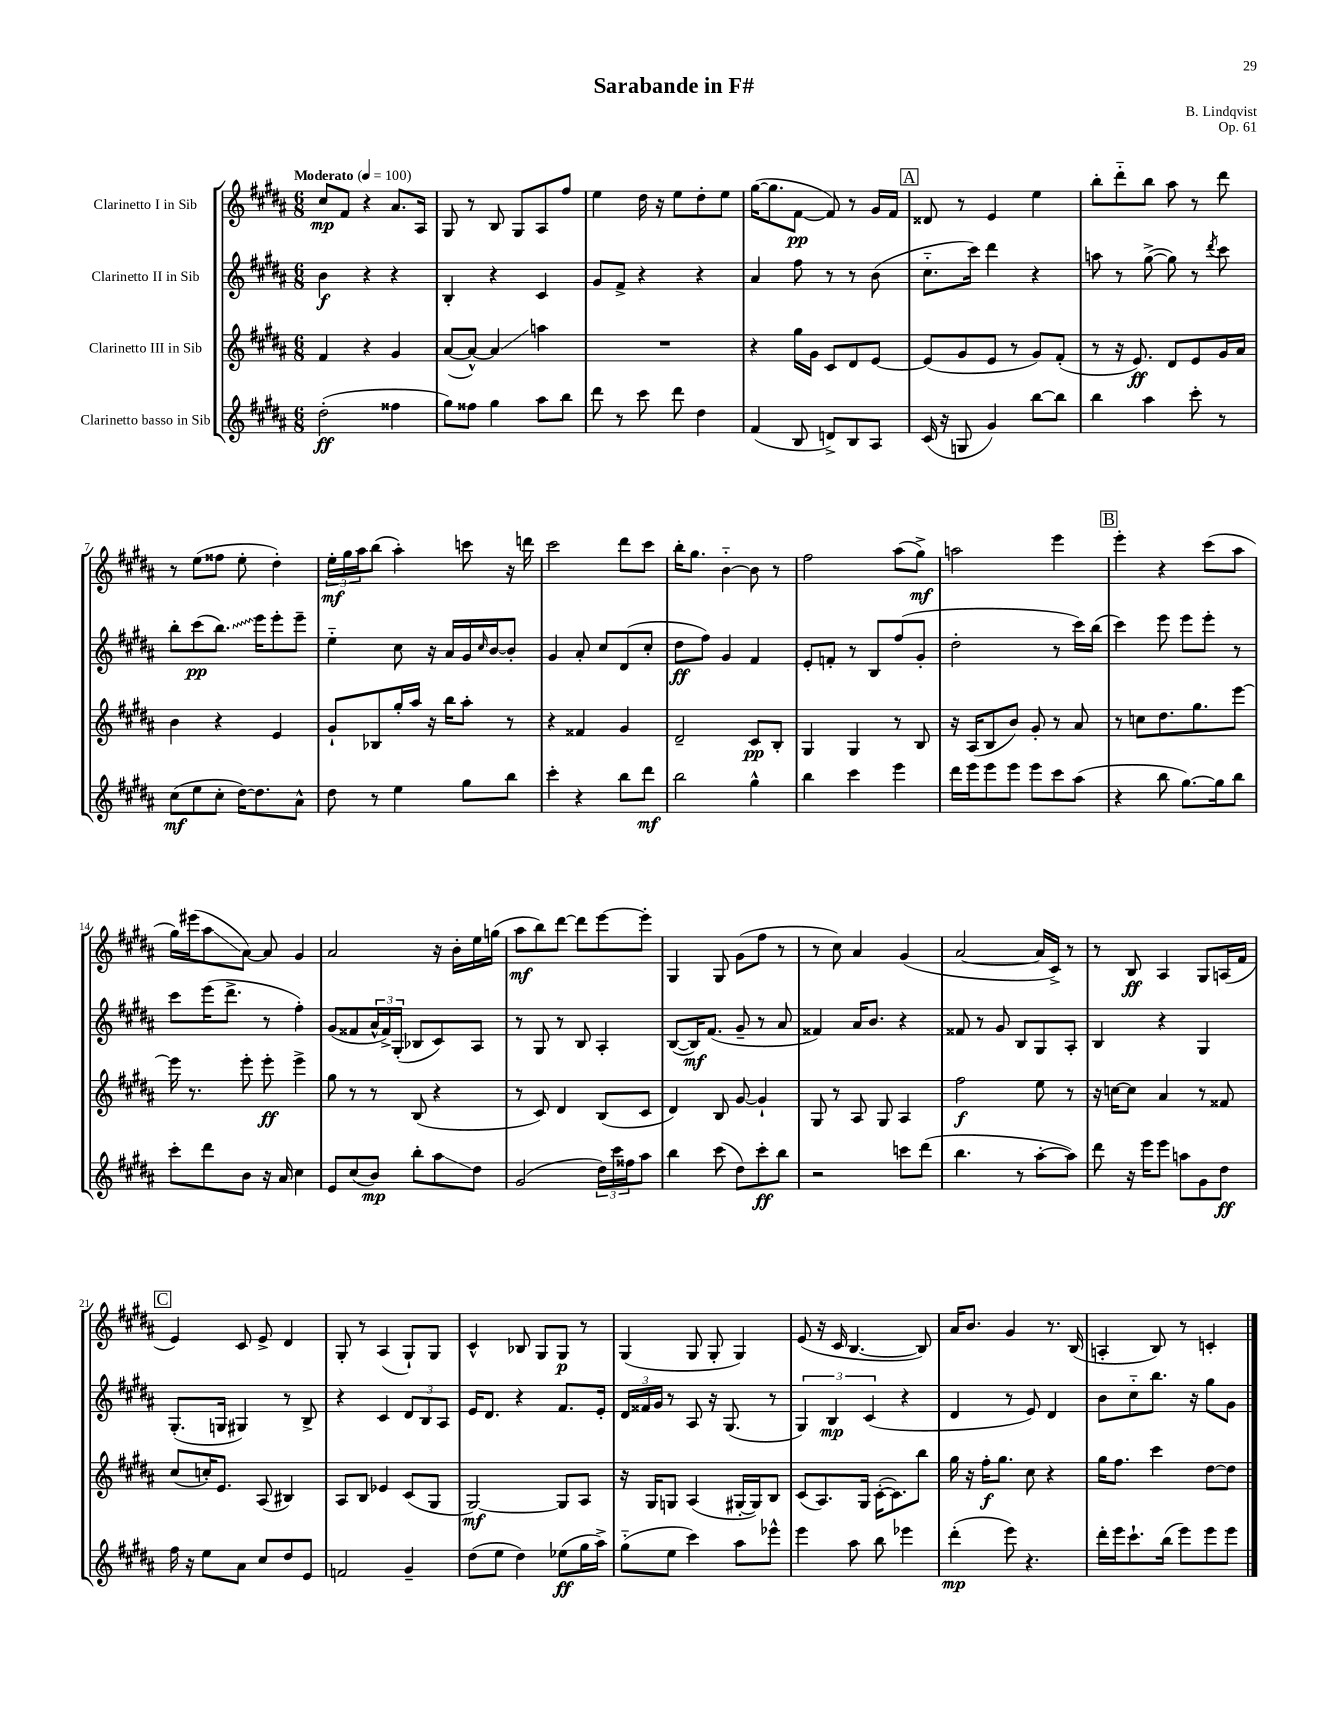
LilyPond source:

\header { title = "Sarabande in F#" composer = "B. Lindqvist" opus = "Op. 61" }
<<
\new StaffGroup <<
\new Staff = "s0" \with { instrumentName = "Clarinetto I in Sib" } {
    \clef treble \key b \major \numericTimeSignature \time 6/8 \tempo "Moderato" 4 = 100
    cis''8\mp fis'8 r4 ais'8. ais16 |
    gis8 r8 b8 gis8 ais8 fis''8 |
    e''4 dis''16 r16 e''8 dis''8-. e''8 |
    gis''16~( gis''8. fis'8~\pp fis'8) r8 gis'16 fis'16 |
    \mark \markup { \box "A" } disis'8 r8 e'4 e''4 |
    b''8-. dis'''8-_ b''8 ais''8 r8 dis'''8 |
    r8 e''8( fisis''8 e''8-. dis''4-.) |
    \tuplet 3/2 { e''16-.\mf gis''16 ais''16 } b''8( ais''4-.) c'''8 r16 d'''16 |
    cis'''2 dis'''8 cis'''8 |
    b''16-. gis''8. b'4~-_ b'8 r8 |
    fis''2 ais''8( gis''8->\mf) |
    a''2 e'''4 |
    \mark \markup { \box "B" } e'''4-. r4 cis'''8( ais''8 |
    gis''16) eis'''16( ais''8\glissando ais'8~) ais'8 gis'4 |
    ais'2 r16 b'16-. e''16 g''16( |
    ais''8\mf b''8) dis'''8~ dis'''8 e'''8~ e'''8-. |
    gis4 gis8 gis'8( fis''8 r8 |
    r8 cis''8) ais'4 gis'4( |
    ais'2~ ais'16 cis'16->) r8 |
    r8 b8\ff ais4 gis8 a16( fis'16 |
    \mark \markup { \box "C" } e'4) cis'8 e'8-> dis'4 |
    gis8-. r8 ais4( gis8-!) gis8 |
    cis'4-^ bes8 gis8 gis8\p r8 |
    gis4( gis8 gis8-. gis4) |
    e'8( r16 cis'16 b4.~ b8) |
    ais'16 b'8. gis'4 r8. b16( |
    a4-. b8) r8 c'4-. \bar "|." |
}
\new Staff = "s1" \with { instrumentName = "Clarinetto II in Sib" } {
    \clef treble \key b \major \numericTimeSignature \time 6/8
    b'4\f r4 r4 |
    b4-. r4 cis'4 |
    gis'8 fis'8-> r4 r4 |
    ais'4 fis''8 r8 r8 b'8( |
    \mark \markup { \box "A" } cis''8.-_ cis'''16) dis'''4 r4 |
    a''8 r8 gis''8~->( gis''8) r8 \acciaccatura { dis'''8 } cis'''8 |
    b''8-. cis'''8\pp( \once \override Glissando.style = #'zigzag b''8.\glissando) e'''16 e'''8-. e'''8-- |
    e''4-_ cis''8 r16 ais'16 gis'16 \grace { cis''16 } b'16~ b'8-. |
    gis'4 ais'8-. cis''8 dis'8( cis''8-. |
    dis''8\ff fis''8) gis'4 fis'4 |
    e'8-. f'8-. r8 b8 fis''8( gis'8-. |
    dis''2-. r8 cis'''16) b''16( |
    \mark \markup { \box "B" } cis'''4) e'''8 e'''8 e'''8-. r8 |
    cis'''8 e'''16( dis'''8.-> r8 fis''4-.) |
    gis'8( fisis'8 \tuplet 3/2 { ais'16-^ fisis'16->) gis16-.( } bes8 cis'8) ais8 |
    r8 gis8 r8 b8 ais4-. |
    b8~( b16\mf) fis'8.( gis'8-- r8 ais'8 |
    fisis'4) ais'16 b'8. r4 |
    fisis'8 r8 gis'8 b8 gis8 ais8-. |
    b4 r4 gis4 |
    \mark \markup { \box "C" } gis8.-.( g16 gis4) r8 b8-> |
    r4 cis'4 \tuplet 3/2 { dis'8 b8 ais8 } |
    e'16 dis'8. r4 fis'8. e'16-. |
    \tuplet 3/2 { dis'16 fisis'16 gis'16 } r8 ais8 r16 gis8.( r8 |
    \tuplet 3/2 { gis4) b4\mp cis'4( } r4 |
    dis'4 r8 e'8) dis'4 |
    b'8 cis''8-_ b''8. r16 gis''8 gis'8 \bar "|." |
}
\new Staff = "s2" \with { instrumentName = "Clarinetto III in Sib" } {
    \clef treble \key b \major \numericTimeSignature \time 6/8
    fis'4 r4 gis'4 |
    ais'8~( ais'8~-^) ais'4\glissando a''4 |
    R2. |
    r4 gis''16 gis'16 cis'8 dis'8 e'8~ |
    \mark \markup { \box "A" } e'8( gis'8 e'8 r8 gis'8) fis'8-.( |
    r8 r16 e'8.\ff) dis'8 e'8 gis'16 ais'16 |
    b'4 r4 e'4 |
    gis'8-! bes8 gis''16-. ais''16 r16 b''16 ais''8-. r8 |
    r4 fisis'4 gis'4 |
    dis'2-- cis'8\pp b8-. |
    gis4 gis4 r8 b8 |
    r16 ais16( b8 b'8) gis'8-. r8 ais'8 |
    \mark \markup { \box "B" } r8 c''8 dis''8. gis''8. e'''8~ |
    e'''16 r8. e'''8-. e'''8-.\ff e'''4-> |
    gis''8 r8 r8 b8( r4 |
    r8 cis'8) dis'4 b8( cis'8 |
    dis'4) b8 gis'8~ gis'4-! |
    gis8 r8 ais8 gis8 ais4 |
    fis''2\f e''8 r8 |
    r16 c''16~ c''8 ais'4 r8 fisis'8 |
    \mark \markup { \box "C" } cis''8( c''16-.) e'8. ais8( bis4) |
    ais8 b8 ees'4 cis'8( gis8 |
    gis2~\mf) gis8 ais8 |
    r16 gis16 g8 ais4( gis16~-. gis16) b8 |
    cis'8( ais8.) gis16 cis'16~-.( cis'8.) b''8 |
    gis''16 r16 fis''16-.\f gis''8. cis''8 r4 |
    gis''16 fis''8. cis'''4 dis''8~ dis''8 \bar "|." |
}
\new Staff = "s3" \with { instrumentName = "Clarinetto basso in Sib" } {
    \clef treble \key b \major \numericTimeSignature \time 6/8
    dis''2-.\ff( fisis''4 |
    gis''8) fisis''8 gis''4 ais''8 b''8 |
    dis'''8 r8 cis'''8 dis'''8 dis''4 |
    fis'4( b8 d'8->) b8 ais8 |
    \mark \markup { \box "A" } cis'16( r16 g8 gis'4) b''8~ b''8 |
    b''4 ais''4 cis'''8-. r8 |
    cis''8\mf( e''8 cis''8-. dis''16~) dis''8. ais'8-^ |
    dis''8 r8 e''4 gis''8 b''8 |
    cis'''4-. r4 b''8 dis'''8\mf |
    b''2 gis''4-^ |
    b''4 cis'''4 e'''4 |
    dis'''16 e'''16 e'''8 e'''8 e'''8 cis'''8 ais''8( |
    \mark \markup { \box "B" } r4 b''8 gis''8.~) gis''16 b''8 |
    cis'''8-. dis'''8 b'8 r16 ais'16 cis''4 |
    e'8 cis''8( b'8\mp) b''8-. ais''8\glissando dis''8 |
    gis'2( \tuplet 3/2 { dis''16) cis'''16 fisis''16 } ais''8 |
    b''4 cis'''8( dis''8) cis'''8-.\ff b''8 |
    r2 c'''8 dis'''8( |
    b''4. r8 ais''8~-. ais''8) |
    dis'''8 r16 e'''16 e'''8 a''8 gis'8 dis''8\ff |
    \mark \markup { \box "C" } fis''16 r16 e''8 ais'8 cis''8 dis''8 e'8 |
    f'2 gis'4-- |
    dis''8( e''8 dis''4) ees''8\ff( gis''16 ais''16->) |
    gis''8-_( e''8 cis'''4) ais''8 ees'''8-^ |
    e'''4 ais''8 b''8 ees'''4 |
    dis'''4-.\mp( e'''8) r4. |
    dis'''16-. e'''16 cis'''8.-! b''16( e'''8) e'''8 e'''8 \bar "|." |
}
>>
>>
